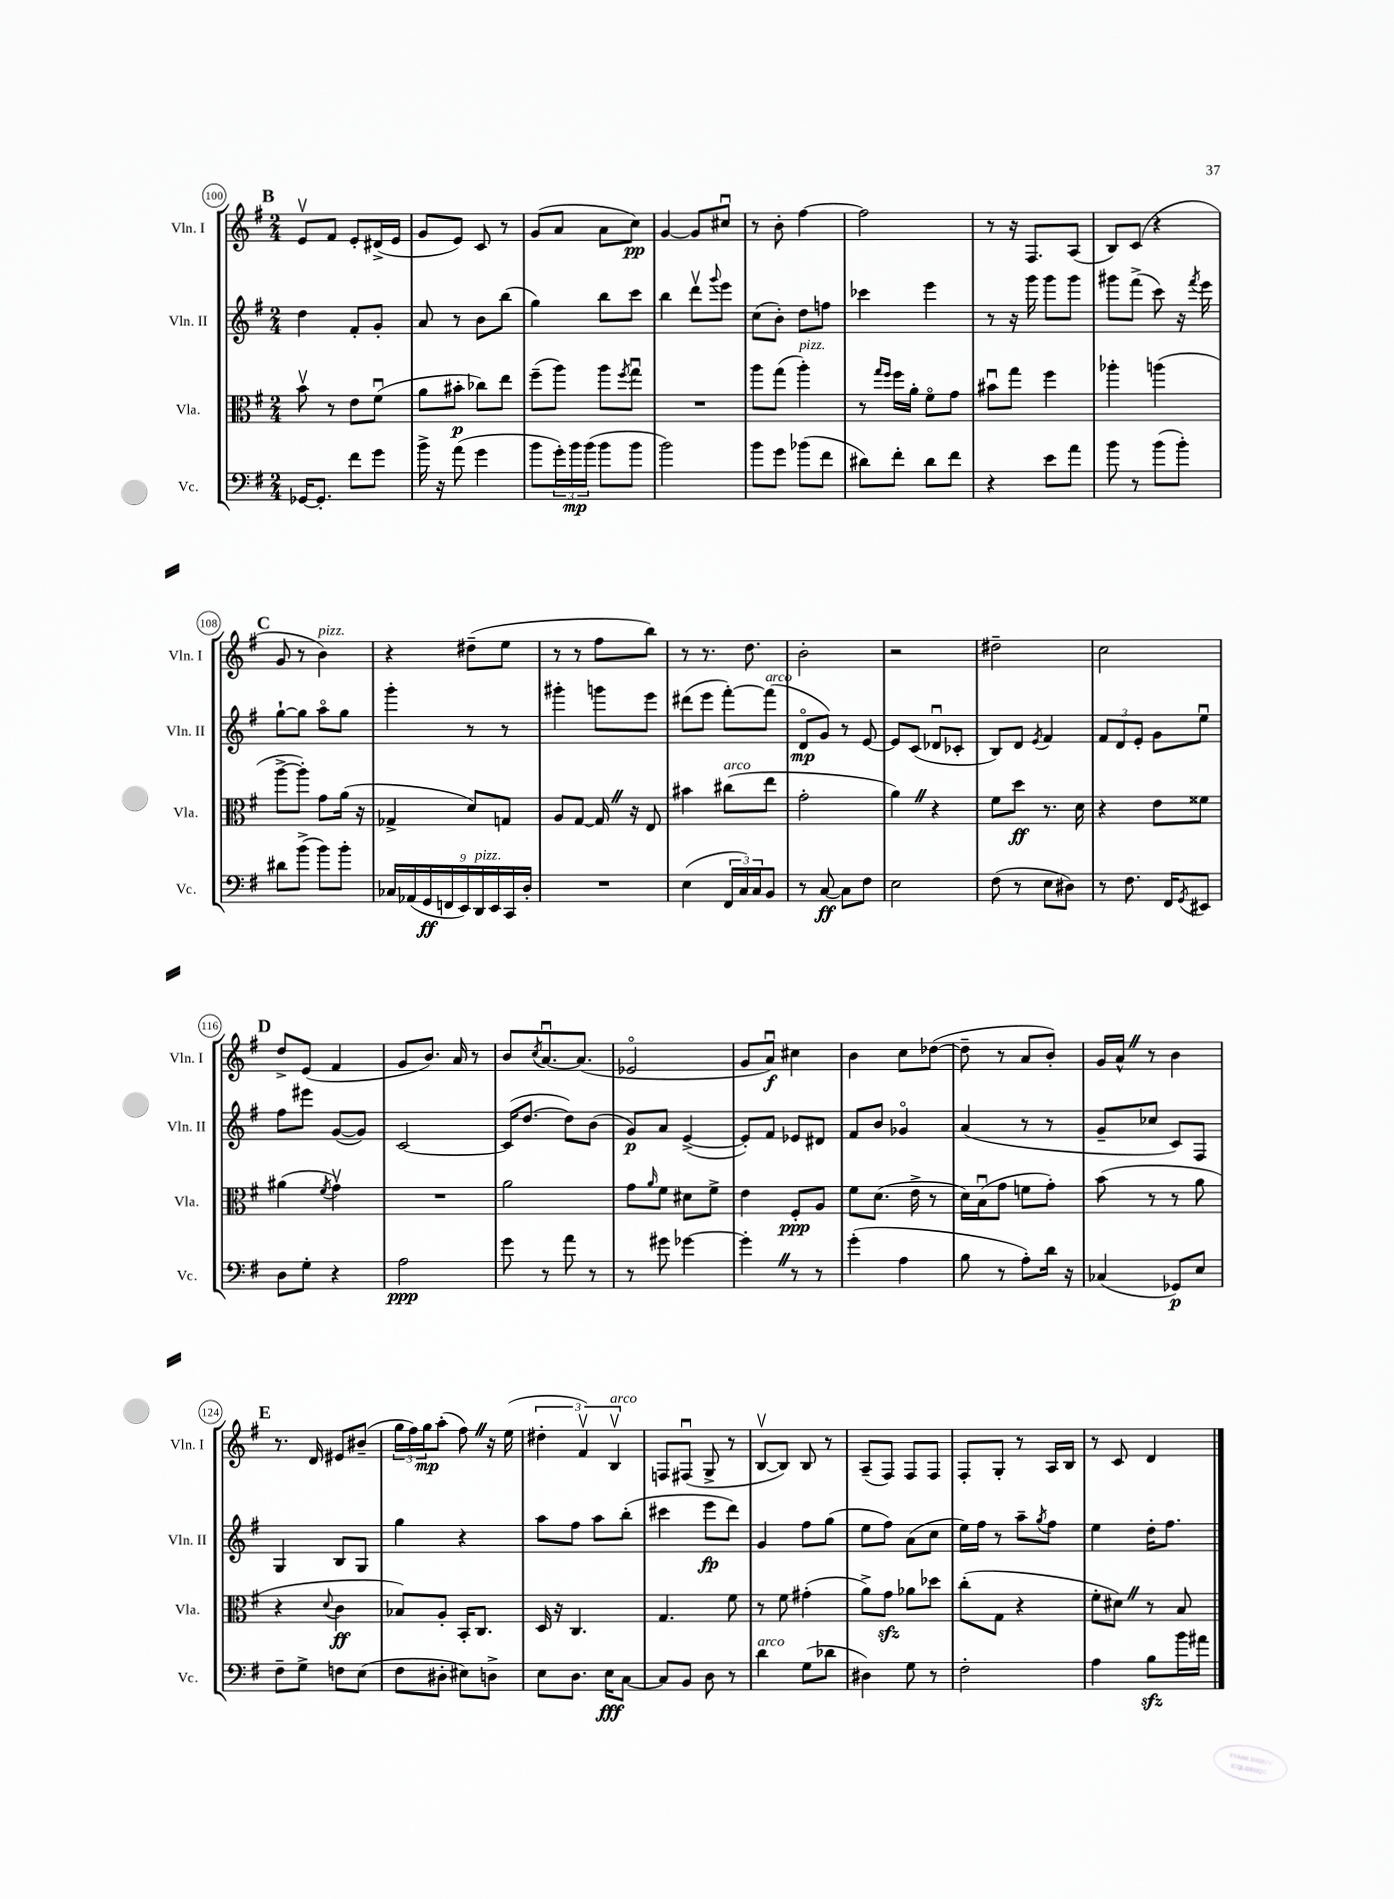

**kern	**dynam	**kern	**dynam	**kern	**dynam	**kern	**dynam
*part4	*part4	*part3	*part3	*part2	*part2	*part1	*part1
*staff4	*staff4	*staff3	*staff3	*staff2	*staff2	*staff1	*staff1
*I"Vc.	*	*I"Vla.	*	*I"Vln. II	*	*I"Vln. I	*
*I'Vc.	*	*I'Vla.	*	*I'Vln. II	*	*I'Vln. I	*
*clefF4	*	*clefC3	*	*clefG2	*	*clefG2	*
*k[f#]	*	*k[f#]	*	*k[f#]	*	*k[f#]	*
*M2/4	*	*M2/4	*	*M2/4	*	*M2/4	*
!!LO:REH:place=s1:t=B
=100	=100	=100	=100	=100	=100	=100	=100
[16GG-X/KL	.	8bv\	.	4dd\	.	8ev/L	.
8.GG-'/J]	.	.	.	.	.	.	.
.	.	8r	.	.	.	8f#/J	.
8f#\L	.	8e\L	.	8f#'/L	.	8e'/L	.
8g\J	.	(8f#u\J	.	8g'/J	.	(16d#X^/L	.
.	.	.	.	.	.	16e/JJ	.
=101	=101	=101	=101	=101	=101	=101	=101
16b^\	.	8a\L	.	8a/	.	8g/L	.
16r	.	.	.	.	.	.	.
(8a\	.	8b#X'\J	p	8r	.	8e/J)	.
4g\	.	8cc-X\L)	.	8b\L	.	8c/	.
.	.	8ee\J	.	(8bb\J	.	8r	.
=102	=102	=102	=102	=102	=102	=102	=102
8b\L	.	(8ff#~\L	.	4gg\)	.	(8g/L	.
24g'\L)	.	8aa\J)	.	.	.	8a/J	.
24b\	mp	.	.	.	.	.	.
(24b\JJ	.	.	.	.	.	.	.
8b\L	.	8aa\L	.	8bb\L	.	8a\L	.
.	.	8qff#/	.	.	.	.	.
8b\J	.	8ggu\J	.	8ccc\J	.	8cc\J)	pp
=103	=103	=103	=103	=103	=103	=103	=103
2b\)	.	2r	.	4bb\	.	[4g/	.
.	.	.	.	8dddv\L	.	8g/L]	.
.	.	.	.	8qqggg/	.	.	.
.	.	.	.	8eee\J	.	8cc#Xu/J	.
=104	=104	=104	=104	=104	=104	=104	=104
8b\L	.	8aa\L	.	(8cc\L	.	8r	.
8g\J	.	(8gg\J	.	8b'\J)	.	8b'\	.
!	!	!LO:TX:a:i:t=pizz.	!	!	!	!	!
(8b-X\L	.	4aa'\)	.	8dd\L	.	[4ff#\	.
8f#\J	.	.	.	8ffn\J	.	.	.
=105	=105	=105	=105	=105	=105	=105	=105
8d#X\L)	.	8r	.	4ccc-X\	.	2ff#\]	.
.	.	16qqgg/LL	.	.	.	.	.
.	.	16qqff#/JJ	.	.	.	.	.
8f#'\J	.	16ff#\LL	.	.	.	.	.
.	.	16a'\JJ	.	.	.	.	.
8d#\L	.	8f#\L	.	4eee\	.	.	.
8f#\J	.	8g\J	.	.	.	.	.
=106	=106	=106	=106	=106	=106	=106	=106
4r	.	8b#Xu\L	.	8r	.	8r	.
.	.	8gg\J	.	16r	.	16r	.
.	.	.	.	16ggg\	.	8.F#/L	.
8e\L	.	4ff#\	.	8ggg\L	.	.	.
8a\J	.	.	.	8ggg\J	.	(8A/J	.
=107	=107	=107	=107	=107	=107	=107	=107
8b\	.	4aa-X'\	.	8ggg#X\L	.	8B/L)	.
8r	.	.	.	(8fff#^\J	.	(8c/J	.
(8b\L	.	(4aan\	.	8ccc\)	.	4r	.
8b'\J)	.	.	.	16r	.	.	.
.	.	.	.	8qfff#/	.	.	.
.	.	.	.	16eee\	.	.	.
!!LO:LB:g=z
!!LO:REH:place=s1:t=C
=108	=108	=108	=108	=108	=108	=108	=108
8d#X\L	.	[8aa^\L	.	[8gg`\L	.	8g/	.
(8b^\J	.	8aa'\J])	.	8gg\J]	.	8r	.
!	!	!	!	!	!	!LO:TX:a:i:t=pizz.	!
8b\L)	.	8g\L	.	8aa\L	.	4b\)	.
8b'\J	.	(16a\Jk	.	8gg\J	.	.	.
.	.	16r	.	.	.	.	.
=109	=109	=109	=109	=109	=109	=109	=109
18C-X/LL	.	4G-X^/	.	4ggg'\	.	4r	.
(18AA-X/	.	.	.	.	.	.	.
18GG/	ff	.	.	.	.	.	.
18FFn/	.	.	.	.	.	.	.
18EE/)	.	.	.	.	.	.	.
.	.	8d/L)	.	8r	.	(8dd#X~\L	.
!LO:TX:a:i:t=pizz.	!	!	!	!	!	!	!
18DD/	.	.	.	.	.	.	.
18EE/	.	.	.	.	.	.	.
.	.	8Gn/J	.	8r	.	8ee\J	.
18CC/	.	.	.	.	.	.	.
18D'/JJ	.	.	.	.	.	.	.
=110	=110	=110	=110	=110	=110	=110	=110
2r	.	8A/L	.	4ggg#X'\	.	8r	.
.	.	[8G/J	.	.	.	8r	.
.	.	16GZ/]	.	8gggn\L	.	8ff#\L	.
.	.	16r	.	.	.	.	.
.	.	8E/	.	8eee\J	.	8bb\J)	.
=111	=111	=111	=111	=111	=111	=111	=111
(4E\	.	4b#X\	.	(8ddd#X\L	.	8r	.
.	.	.	.	8eee\J	.	8.r	.
!	!	!LO:TX:a:i:t=arco	!	!	!	!	!
24FF#/LL	.	(8cc#X\L	.	[8fff#'\L)	.	.	.
24C/)	.	.	.	.	.	.	.
.	.	.	.	.	.	8.dd\	.
24C/J	.	.	.	.	.	.	.
!	!	!	!	!LO:TX:a:i:t=arco	!	!	!
8BB/J	.	8ee\J	.	(8fff#\J]	.	.	.
=112	=112	=112	=112	=112	=112	=112	=112
8r	.	2g'\	.	8d/L	mp	2b'\	.
[8C/	ff	.	.	8g/J)	.	.	.
8C\L]	.	.	.	8r	.	.	.
8F#\J	.	.	.	[8e/	.	.	.
=113	=113	=113	=113	=113	=113	=113	=113
2E\	.	4aZ\)	.	8e/L]	.	2r	.
.	.	.	.	(8c/J	.	.	.
.	.	4r	.	8d-Xu/L	.	.	.
.	.	.	.	8c-X'/J	.	.	.
=114	=114	=114	=114	=114	=114	=114	=114
(8F#\	.	8f#\L	.	8B/L)	.	2dd#X~\	.
8r	.	8dd\J	ff	8d/J	.	.	.
.	.	.	.	8qe/	.	.	.
8E\L	.	8.r	.	4f#/	.	.	.
8D#X\J)	.	.	.	.	.	.	.
.	.	16d\	.	.	.	.	.
=115	=115	=115	=115	=115	=115	=115	=115
8r	.	4r	.	12f#/L	.	2cc\	.
.	.	.	.	12d/	.	.	.
8.F#\	.	.	.	.	.	.	.
.	.	.	.	12e'/J	.	.	.
.	.	8e\L	.	8g\L	.	.	.
16FF#/KL	.	.	.	.	.	.	.
8qGG/	.	.	.	.	.	.	.
8EE#X/J	.	8f##X\J	.	8eeu\J	.	.	.
!!LO:LB:g=z
!!LO:REH:place=s1:t=D
=116	=116	=116	=116	=116	=116	=116	=116
8D\L	.	(4a#X\	.	8ff#\L	.	8dd^/L	.
8G'\J	.	.	.	8eee#X\J	.	(8e/J	.
.	.	8qf#/	.	.	.	.	.
4r	.	4gv\)	.	([8g/L	.	4f#/	.
.	.	.	.	8g/J])	.	.	.
=117	=117	=117	=117	=117	=117	=117	=117
2A\	ppp	2r	.	[2c/	.	8g/L	.
.	.	.	.	.	.	8.b/J)	.
.	.	.	.	.	.	16a/	.
.	.	.	.	.	.	8r	.
=118	=118	=118	=118	=118	=118	=118	=118
8g\	.	2a\	.	(16c/KL]	.	8b/L	.
.	.	.	.	[8.dd/J	.	.	.
.	.	.	.	.	.	8qcc/	.
8r	.	.	.	.	.	[8.au/	.
8a\	.	.	.	8dd\L])	.	.	.
.	.	.	.	.	.	(8.a/J]	.
8r	.	.	.	(8b\J	.	.	.
=119	=119	=119	=119	=119	=119	=119	=119
8r	.	8g\L	.	8g/L)	p	2e-X/	.
.	.	16qqa/	.	.	.	.	.
8g#X\	.	8f#\J	.	8a/J	.	.	.
[4g-X\	.	8d#X\L	.	([4e^/	.	.	.
.	.	8f#^\J	.	.	.	.	.
=120	=120	=120	=120	=120	=120	=120	=120
4g-'Z\]	.	4e\	.	8e'/L])	.	8g/L	.
.	.	.	.	8f#/J	.	8au/J)	f
8r	.	8F#'/L	ppp	8e-X/L	.	4cc#X\	.
8r	.	8A/J	.	8d#X/J	.	.	.
=121	=121	=121	=121	=121	=121	=121	=121
(4g'\	.	8f#\L	.	8f#/L	.	4b\	.
.	.	(8.d\J	.	8b/J	.	.	.
4A\	.	.	.	4g-X/	.	8cc\L	.
.	.	16e^\	.	.	.	.	.
.	.	8r	.	.	.	([8dd-X\J	.
=122	=122	=122	=122	=122	=122	=122	=122
8B\	.	16d\LL)	.	(4a/	.	8dd-~\]	.
.	.	(16Bu\J	.	.	.	.	.
8r	.	8g\J	.	.	.	8r	.
8A'\L)	.	8fn\L	.	8r	.	8a/L	.
16d\Jk	.	8g'\J)	.	8r	.	8b'/J)	.
16r	.	.	.	.	.	.	.
=123	=123	=123	=123	=123	=123	=123	=123
(4C-X/	.	(8b\	.	8g~/L	.	16g/LL	.
.	.	.	.	.	.	16a^^Z/JJ	.
.	.	8r	.	8cc-X/J	.	8r	.
8GG-X/L)	p	8r	.	8c/L)	.	4b\	.
8E/J	.	8a\	.	8F#/J	.	.	.
!!LO:LB:g=z
!!LO:REH:place=s1:t=E
=124	=124	=124	=124	=124	=124	=124	=124
8F#~\L	.	4r	.	4G/	.	8.r	.
8G^\J	.	.	.	.	.	.	.
.	.	.	.	.	.	16d/	.
.	.	8qqd/	.	.	.	.	.
8Fn\L	.	4c\	ff	8B/L	.	8e#X/L	.
(8E\J	.	.	.	8G/J	.	(8b#X~/J	.
=125	=125	=125	=125	=125	=125	=125	=125
8F#\L	.	8B-X/L)	.	4gg\	.	24gg\LL	.
.	.	.	.	.	.	24ff#\)	.
.	.	.	.	.	.	24gg\J	mp
8D#X'\J	.	8A'/J	.	.	.	(8aa'\J	.
8E#X\L)	.	16BB'/KL	.	4r	.	8ff#Z\)	.
.	.	8.C/J	.	.	.	.	.
8Dn^\J	.	.	.	.	.	16r	.
.	.	.	.	.	.	(16ee\	.
=126	=126	=126	=126	=126	=126	=126	=126
8E\L	.	16D/	.	8aa\L	.	6dd#X'\	.
.	.	16r	.	.	.	.	.
8.D\J	.	4.C/	.	8ff#\J	.	.	.
.	.	.	.	.	.	6f#v/)	.
.	.	.	.	8aa\L	.	.	.
16E\KL	fff	.	.	.	.	.	.
!	!	!	!	!	!	!LO:TX:a:i:t=arco	!
.	.	.	.	.	.	6Bv/	.
[8C\J	.	.	.	(8bb'\J	.	.	.
=127	=127	=127	=127	=127	=127	=127	=127
8C/L]	.	4.G/	.	4ccc#X\	.	8Fn/L	.
8BB/J	.	.	.	.	.	(8F#Xu/J	.
8D\	.	.	.	8eee\L	fp	8G^/	.
8r	.	8f#\	.	8ddd\J)	.	8r	.
=128	=128	=128	=128	=128	=128	=128	=128
!LO:TX:a:i:t=arco	!	!	!	!	!	!	!
4d\	.	8r	.	4g/	.	[8Bv/L	.
.	.	8f#\	.	.	.	8B/J])	.
(8G\L	.	(4g#X'\	.	8ff#\L	.	8B/	.
8d-X\J	.	.	.	(8gg\J	.	8r	.
=129	=129	=129	=129	=129	=129	=129	=129
4D#X\)	.	8a^\L)	.	8ee\L	.	(8A~/L	.
.	.	8gzz\J	.	8ff#\J)	.	8F#/J)	.
8G\	.	8a-X\L	.	(8a\L	.	8F#/L	.
8r	.	8dd-X\J	.	8cc\J	.	8F#/J	.
=130	=130	=130	=130	=130	=130	=130	=130
2F#'\	.	(8cc'\L	.	16ee\LL)	.	8F#'/L	.
.	.	.	.	16ff#\JJ	.	.	.
.	.	8G\J	.	8r	.	8G'/J	.
.	.	4r	.	8aa~\L	.	8r	.
.	.	.	.	8qgg/	.	.	.
.	.	.	.	8ff#\J	.	16A/LL	.
.	.	.	.	.	.	16B/JJ	.
=131	=131	=131	=131	=131	=131	=131	=131
4A\	.	8f#'\L	.	4ee\	.	8r	.
.	.	8d#XZ\J)	.	.	.	8c/	.
8Bzz\L	.	8r	.	16dd'\KL	.	4d/	.
.	.	.	.	8.ff#\J	.	.	.
16b\L	.	8B/	.	.	.	.	.
16a#X\JJ	.	.	.	.	.	.	.
==	==	==	==	==	==	==	==
*-	*-	*-	*-	*-	*-	*-	*-
